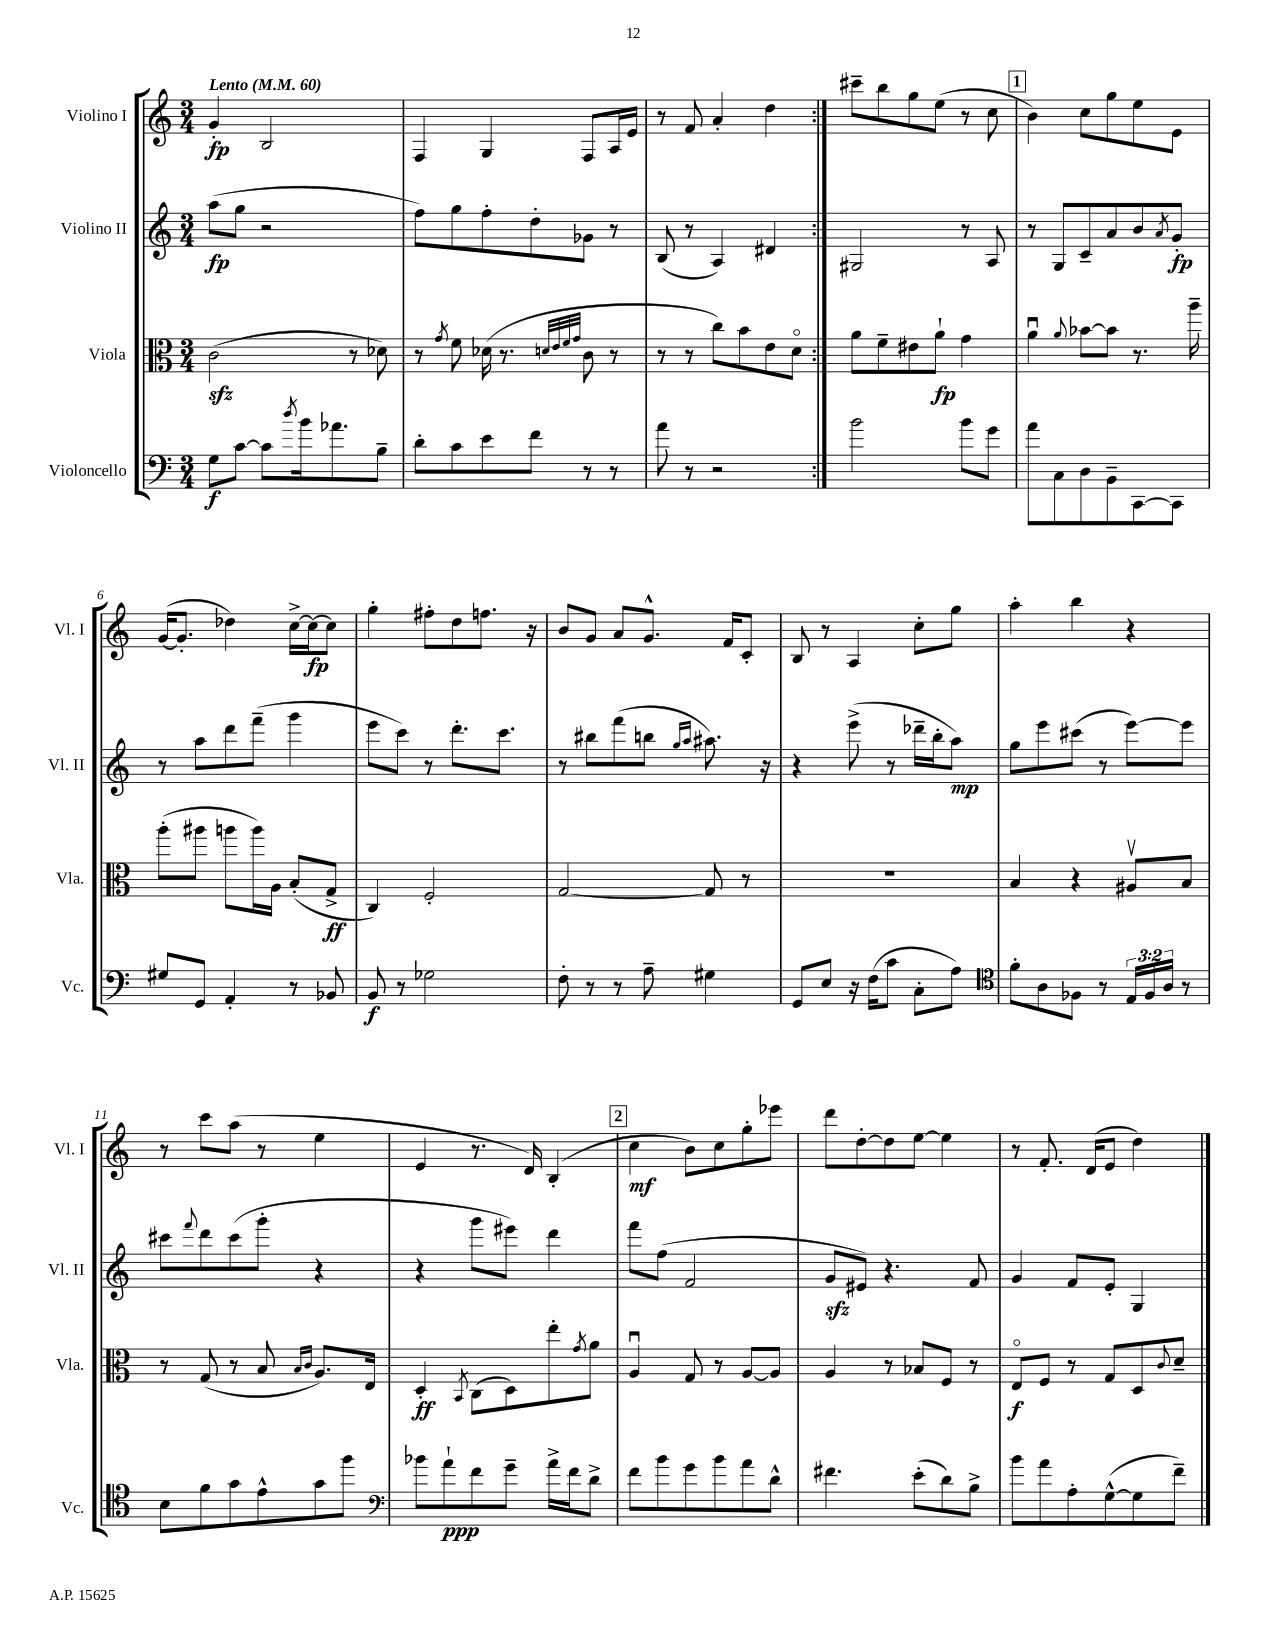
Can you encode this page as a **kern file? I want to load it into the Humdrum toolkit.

**kern	**kern	**kern	**kern
*staff4	*staff3	*staff2	*staff1
*clefF4	*clefC3	*clefG2	*clefG2
*k[]	*k[]	*k[]	*k[]
*M3/4	*M3/4	*M3/4	*M3/4
*MM60	*MM60	*MM60	*MM60
8G	(2c	(8aa	4g'
[8c	.	8gg	.
8c]	.	2r	2B
8qdd	.	.	.
16b	.	.	.
8.a-	.	.	.
.	8r	.	.
8B~	8d-)	.	.
=	=	=	=
8d'	8r	8ff)	4F
.	8qg	.	.
8c	8f	8gg	.
8e	(16d-	8ff'	4G
.	8.r	.	.
8f	.	8dd'	.
.	32qqd	.	.
.	32qqe	.	.
.	32qqf	.	.
.	32qqg	.	.
8r	8c	8g-	8F
8r	8r	8r	16A
.	.	.	16e
=	=	=	=
8a	8r	(8B	8r
8r	8r	8r	8f
2r	8cc)	4A)	4a'
.	8b	.	.
.	8e	4d#	4dd
.	8do	.	.
=:|!	=:|!	=:|!	=:|!
2b	8a	2G#	8ccc#~
.	8f~	.	8bb
.	8e#	.	8gg
.	8a`	.	(8ee
8b	4g	8r	8r
8g	.	8A	8cc
=	=	=	=
8a	4au	8r	4b)
8C	.	8G	.
.	8qqa	.	.
8D	[8b-	8c~	8cc
8BB~	8b-]	8a	8gg
[8CC	8.r	8b	8ee
.	.	8qa	.
8CC]	.	8g'	8e
.	16aa~	.	.
=	=	=	=
8G#	(8aa'	8r	([16g
.	.	.	8.g']
8GG	8aa#	8aa	.
4AA'	8aa	8ddd	4dd-)
.	16aa)	(8fff~	.
.	16A	.	.
8r	(8B'	4ggg	[16cc^
.	.	.	16cc_
8BB-	8G^	.	8cc]
=	=	=	=
8BB	4C)	8eee	4gg'
8r	.	8ccc)	.
2G-	2F'	8r	8ff#'
.	.	8.ddd'	8dd
.	.	.	8.ff
.	.	8.ccc	.
.	.	.	16r
=	=	=	=
8F'	[2G	8r	8b
8r	.	8bb#	8g
8r	.	(8fff	8a
8A~	.	8bb	8.g^^
.	.	16qqgg	.
.	.	16qqaa	.
4G#	8G]	8.aa#)	.
.	.	.	16f
.	8r	.	8c'
.	.	16r	.
=	=	=	=
8GG	2.r	4r	8B
8E	.	.	8r
16r	.	(8eee^	4A
(16F	.	.	.
8c	.	8r	.
8C'	.	16ddd-~	8cc'
.	.	16bb'	.
8A)	.	8aa)	8gg
=	=	=	=
*clefC4	*	*	*
8f'	4B	8gg	4aa'
8A	.	8eee	.
8F-	4r	(8ccc#	4bb
8r	.	8r	.
24E	8A#v	[8eee)	4r
24F-	.	.	.
24A	.	.	.
8r	8B	8eee]	.
=	=	=	=
8B	8r	8ccc#	8r
.	.	8qqfff	.
8f	(8G	8ddd	8ccc
8g	8r	(8ccc#	(8aa
8e^^	8B	8ggg'	8r
.	16qqB	.	.
.	16qqc	.	.
8g	8.A)	4r	4ee
8ff	.	.	.
.	16E	.	.
=	=	=	=
*clefF4	*	*	*
8b-	4D'	4r	4e
8a`	.	.	.
.	8qBB	.	.
8f	(8C	8ggg	8.r
8g~	8D)	8eee#)	.
.	.	.	16d)
16a^	8ee'	4ddd	(4B'
16f	.	.	.
.	8qg	.	.
8d^	8a	.	.
=	=	=	=
8f	4Au	8fff	4cc
8b	.	(8ff	.
8g	8G	2f	8b)
8b	8r	.	8cc
8a	[8A	.	8gg'
8d^^	8A]	.	8eee-
=	=	=	=
4.f#	4A	8g	8ddd
.	.	8e#)	[8dd'
.	8r	4.r	8dd]
(8e'	8B-	.	[8ee
8d)	8F	.	4ee]
8B^	8r	8f	.
=	=	=	=
8b	8Eo	4g	8r
8a	8F	.	8.f'
8A'	8r	8f	.
.	.	.	(16d
([8G^^	8G	8e'	8e
8G]	8D	4G	4dd)
.	8qqc	.	.
8f~)	8d~	.	.
==	==	==	==
*-	*-	*-	*-
